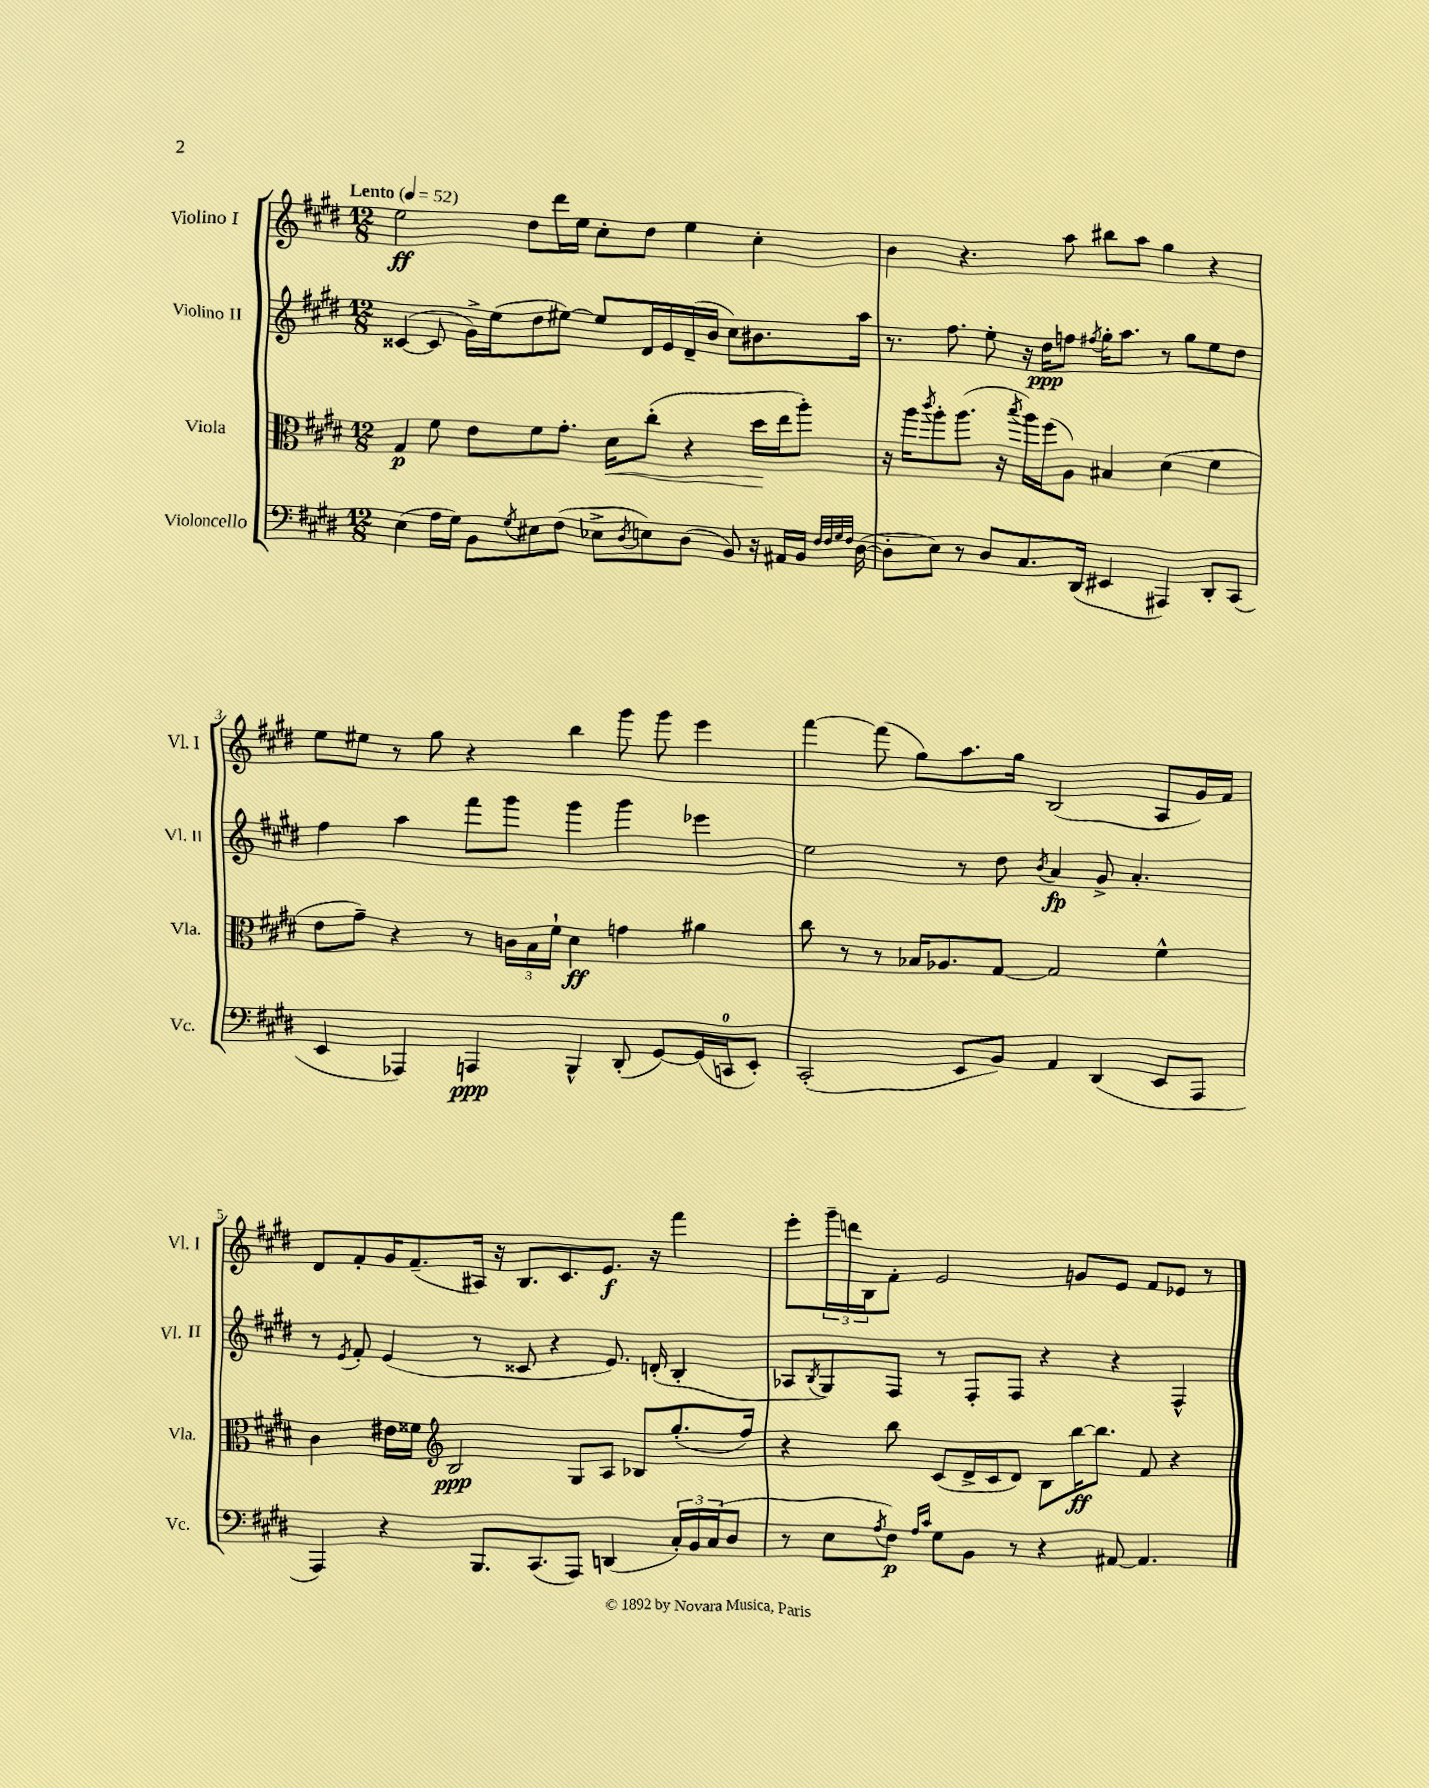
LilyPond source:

<<
\new StaffGroup <<
\new Staff = "s0" \with { instrumentName = "Violino I" shortInstrumentName = "Vl. I" } {
    \clef treble \key e \major \numericTimeSignature \time 12/8 \tempo "Lento" 4 = 52
    e''2\ff dis''8 dis'''16 e''16 cis''8-. dis''8 e''4 cis''4-. |
    b'4 r4. a''8 bis''8 a''8 gis''4 r4 |
    e''8 eis''8 r8 gis''8 r4 b''4 gis'''8 gis'''8 e'''4 |
    fis'''4~ fis'''8( gis''8) a''8. gis''16 b2( a8 gis'16) fis'16 |
    dis'8 fis'8-. gis'16 fis'8.--( ais16) r16 b8. cis'8. e'8.\f r16 fis'''4 |
    e'''8-. \tuplet 3/2 { gis'''16-- d'''16 b16 } fis'8-. e'2 g'8 e'8 fis'8 ees'8 r8 \bar "|." |
}
\new Staff = "s1" \with { instrumentName = "Violino II" shortInstrumentName = "Vl. II" } {
    \clef treble \key e \major \numericTimeSignature \time 12/8
    cisis'4~( cisis'8 gis'16->) e''16( dis''8 eis''8~) eis''8 dis'16 e'16 dis'16--( b'16 cis''8) bis'8. a''16 |
    r8. fis''8. e''8-. r16 dis''16\ppp f''8 \acciaccatura { fis''8 } gis''16-. a''8. r8 gis''8 e''8 dis''8 |
    fis''4 a''4 fis'''8 gis'''8 gis'''4 gis'''4 ees'''4 |
    e''2 r8 dis''8 \acciaccatura { b'8 } a'4\fp gis'8-> a'4.-. |
    r8 \acciaccatura { e'8 } fis'8-. e'4( r8 cisis'8 r4 e'8.) d'16-.( b4-. |
    aes8 \acciaccatura { b8 } gis8) fis8 r8 fis8-. fis8 r4 r4 fis4-^ \bar "|." |
}
\new Staff = "s2" \with { instrumentName = "Viola" shortInstrumentName = "Vla." } {
    \clef alto \key e \major \numericTimeSignature \time 12/8
    gis4\p fis'8 e'8 fis'8 gis'8.-. dis'16\< cis''8-.( r4 dis''16\! e''16 a''8-.) |
    r16 a''16 \acciaccatura { cis'''8 } a''8-. a''8.( r16 \acciaccatura { b''8 } a''16) fis''16( a8) bis4 dis'4( fis'4 |
    e'8 gis'8--) r4 r8 \tuplet 3/2 { c'16 b16 fis'16-! } dis'4\ff g'4 ais'4 |
    cis''8 r8 r8 bes16 aes8. gis8~ gis2 fis'4-^ |
    cis'4 eis'16 fisis'16 \clef treble b2\ppp gis8 a8 bes8 gis''8.-.( fis''16) |
    r4 b''8 cis'8( dis'16-> cis'16 dis'8) b8 b''16~\ff b''8. fis'8 r4 \bar "|." |
}
\new Staff = "s3" \with { instrumentName = "Violoncello" shortInstrumentName = "Vc." } {
    \clef bass \key e \major \numericTimeSignature \time 12/8
    e4( a16 gis16) b,8 \acciaccatura { gis8 } eis8 fis8( ees8-> \acciaccatura { dis8 } e8) dis8( b,8) r16 ais,16 b,16 \grace { fis32 fis32 gis32 fis32 } dis16~( |
    dis8-. e8) r8 dis8 cis8. dis,16( eis,4 ais,,4) dis,8-. cis,8( |
    e,4 aes,,4) a,,4\ppp b,,4-^ dis,8-.( gis,8~) gis,16( c,16-0 e,8-.) |
    cis,2-.( e,8 b,8) a,4 dis,4( e,8 a,,8 |
    a,,4) r4 b,,8. cis,8.( a,,8) d,4( \tuplet 3/2 { cis16-.) b,16 cis16( } dis8 |
    r8 e8 \acciaccatura { a8 } fis8\p) \grace { a16 cis'16 } gis8 b,8 r8 r4 ais,8~ ais,4. \bar "|." |
}
>>
>>
